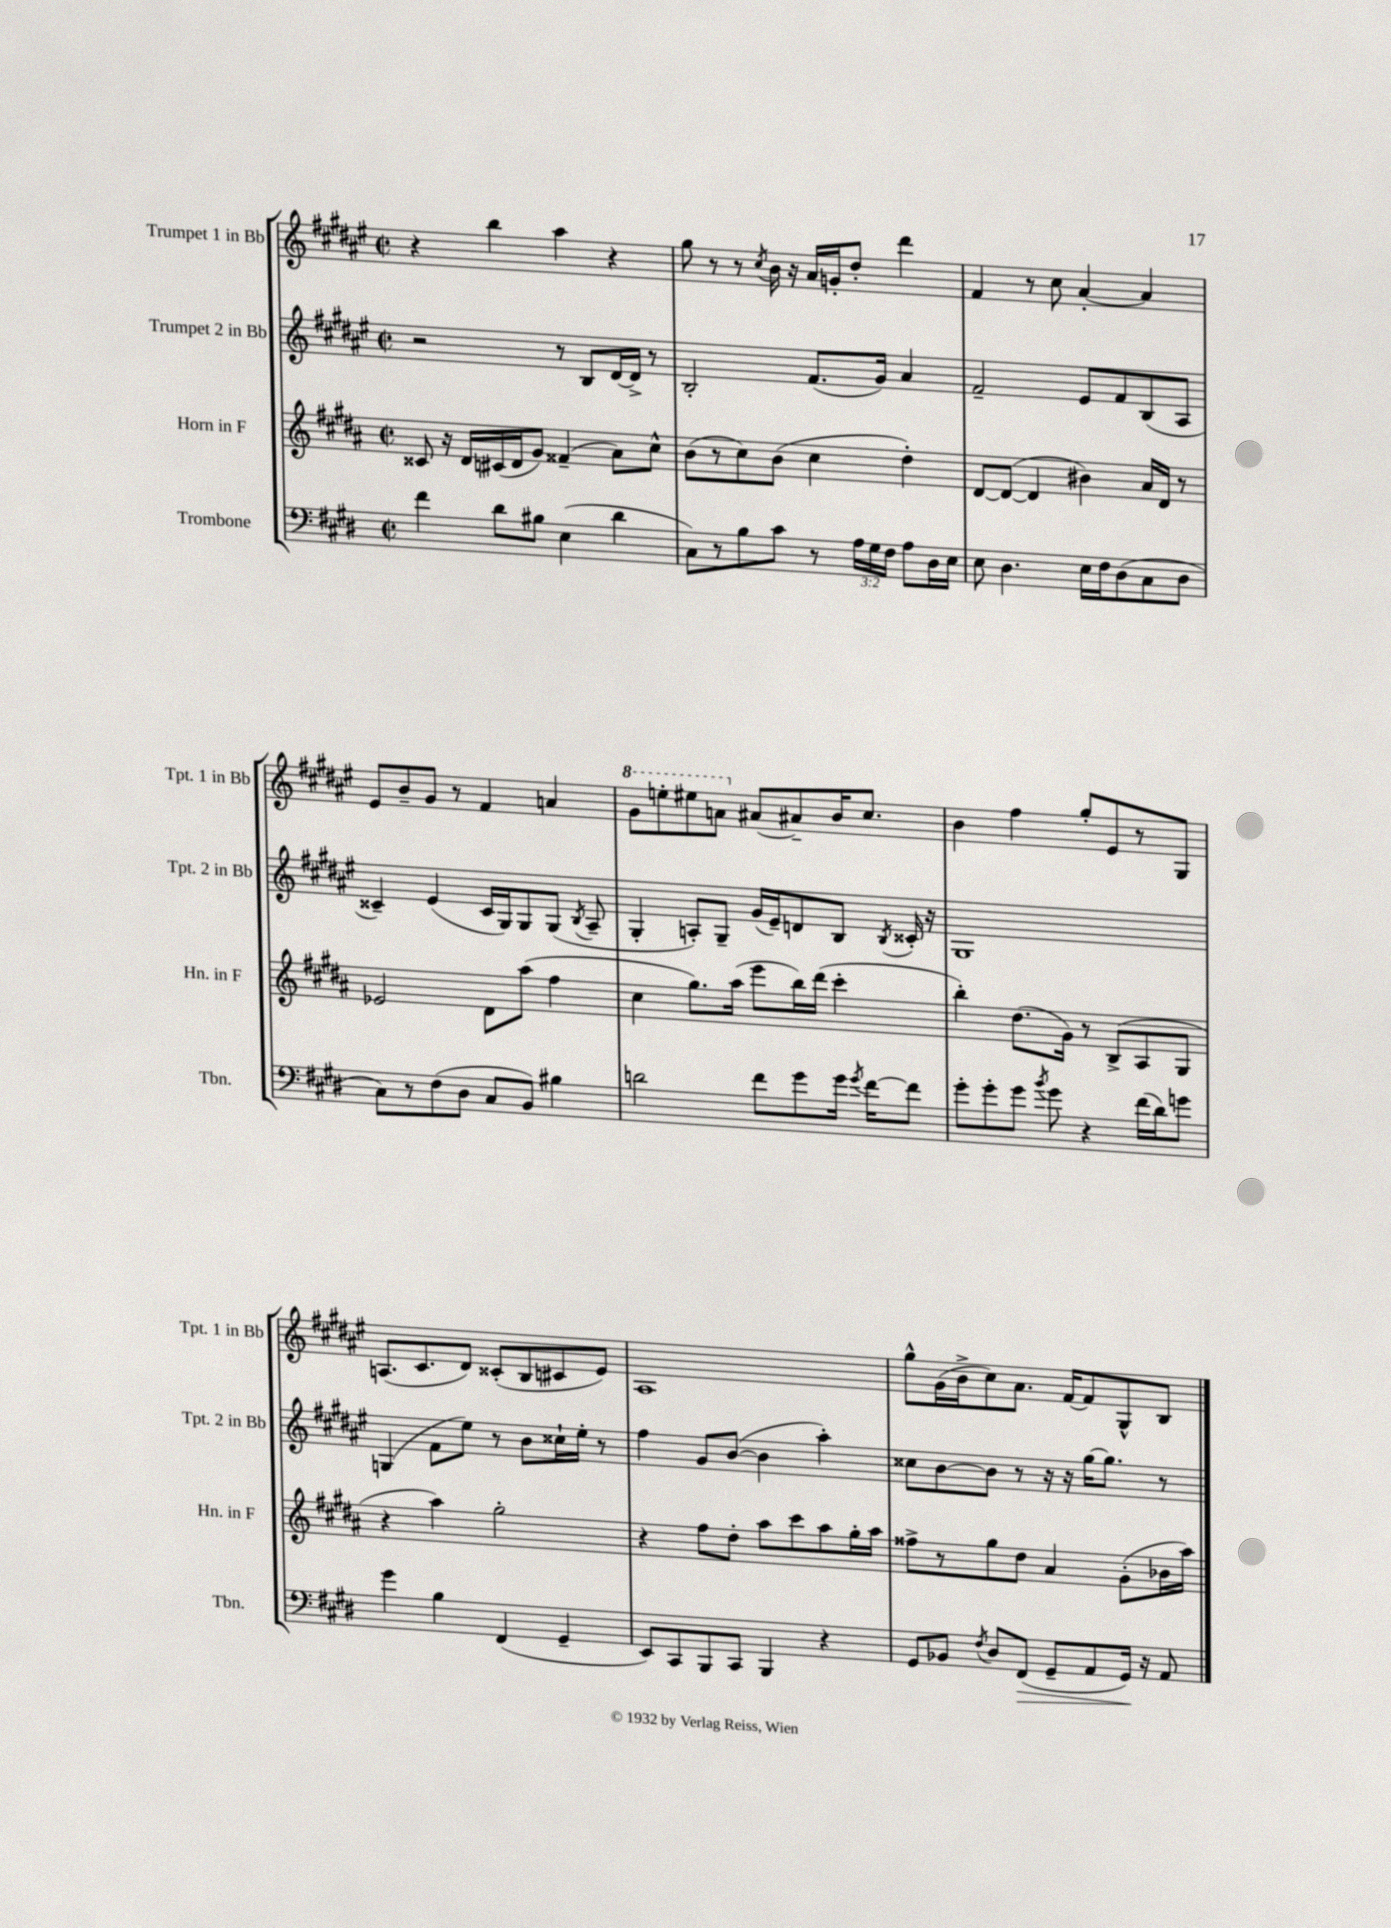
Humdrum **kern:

**kern	**kern	**kern	**kern
*staff4	*staff3	*staff2	*staff1
*clefF4	*clefG2	*clefG2	*clefG2
*k[f#c#g#d#]	*k[f#c#g#d#a#]	*k[f#c#g#d#a#e#]	*k[f#c#g#d#a#e#]
*M2/2	*M2/2	*M2/2	*M2/2
*met(c|)	*met(c|)	*met(c|)	*met(c|)
4f#\	8c##/	2r	4r
.	16r	.	.
.	16d#/LL	.	.
8d#\L	(16c#/	.	4bb\
.	16d#/J	.	.
8B#\J	8g#/J)	.	.
(4E\	(4f##~/	8r	4aa#\
.	.	8B/L	.
4d#\	8a#\L)	[16d#/L	4r
.	.	16d#^/]JJ	.
.	8cc#^^\J	8r	.
=	=	=	=
8C#\L)	(8b\L	2B'/	8gg#\
8r	8r	.	8r
8B\	8cc#\)	.	8r
.	.	.	8qcc#/
8c#\J	(8b\J	.	16b\
.	.	.	16r
8r	4cc#\	(8.f#/L	16a#/LL
.	.	.	16g'/J
24A\LL	.	.	8dd#'/J
24G#\	.	.	.
.	.	16g#/Jk)	.
24F#\JJ	.	.	.
8A\L	4dd#'\)	4a#/	4ddd#\
16D#\L	.	.	.
16E\JJ	.	.	.
=	=	=	=
8E\	[8d#/L	2f#~/	4f#/
4.D#\	(8d#/_J	.	.
.	4d#/]	.	8r
.	.	.	8cc#\
16E\LL	4b#\)	8e#/L	[4a#'/
16F#\J	.	.	.
(8D#\	.	8f#/	.
8C#\	16a#/LL	(8B/	4a#/]
.	16d#/JJ	.	.
8D#\J	8r	8A#/J	.
=	=	=	=
8C#\L)	2e-/	4c##~/)	8e#/L
8r	.	.	8b~/
(8F#\	.	(4e#/	8g#/J
8D#\J	.	.	8r
8C#/L	8d#\L	16c##/LL	4f#/
.	.	16G#/J)	.
8BB/J)	(8aa#\J	8G#/	.
4B#\	4ff#\	(8G#/J	4a/
.	.	8qB/	.
.	.	8A#~/	.
=	=	=	=
2d\	4cc#\	4G#'/	8gg#\L
.	.	.	8eee'\
.	8.gg#\L)	8A'/L)	8eee#\
.	.	8G#~/J	8aa\J
.	(16aa#\Jk	.	.
8f#\L	8eee\L	(16g#/LL	[8a#/L
.	.	16e#~/J)	.
8g#\	16bb\L)	8d/	8a#~/]
.	(16ddd#\JJ	.	.
16g#\Jk	4ccc#'\	8B/J	16b/K
8qg#/	.	.	.
[16f#\LK	.	.	8.cc#/J
.	.	8qB/	.
8f#\]J	.	16c##'/	.
.	.	16r	.
=	=	=	=
8g#'\L	4bb'\)	1G#	4b\
8g#'\	.	.	.
8g#\J	(8.dd#\L	.	4ff#\
8qb/	.	.	.
8g#\	.	.	.
.	16g#\Jk)	.	.
4r	8r	.	8gg#'/L
.	(8B^/L	.	8e#/
(16f#\LL	8A#/	.	8r
16d#\J)	.	.	.
8g\J	8G#/J	.	8G#/J
=	=	=	=
4g#\	4r	(4G/	(8.A/L
.	.	.	8.c#/
4B\	4aa#\)	8f#\L	.
.	.	8ee#\J)	8d#/J)
(4FF#/	2gg#'\	8r	(8c##'/L
.	.	8b\L	8B/
4GG#~/	.	16cc##`\L	8c#/
.	.	16ee#'\JJ	.
.	.	8r	8e#/J)
=	=	=	=
8EE/L)	4r	4ff#\	1A#
8CC#/	.	.	.
8BBB/	8ff#\L	8g#/L	.
8CC#/J	8dd#'\J	([8b/J	.
4BBB/	8aa#\L	4b\]	.
.	8ccc#\	.	.
4r	8aa#\	4aa#'\)	.
.	16gg#'\L	.	.
.	16aa#\JJ	.	.
=	=	=	=
8GG#/L	8ff##^\L	8cc##\L	8gg#^^\L
8BB-/J	8r	[8b\	(16g#\L
.	.	.	16b^\J
8qF#/	.	.	.
8D#/L	8gg#\	8b\]J	8cc#\)
(8FF#/J	8dd#\J	8r	8.a#\J
8GG#~/L	4a#/	16r	.
.	.	16r	[16f#/LK
8AA/	.	[16gg#\LK	8f#/]
.	.	8.gg#\]J	.
16GG#/Jk)	(8g#'\L	.	8G#^^/
16r	.	.	.
8AA/	16b-\L	8r	8B/J
.	16aa#\JJ)	.	.
==	==	==	==
*-	*-	*-	*-
